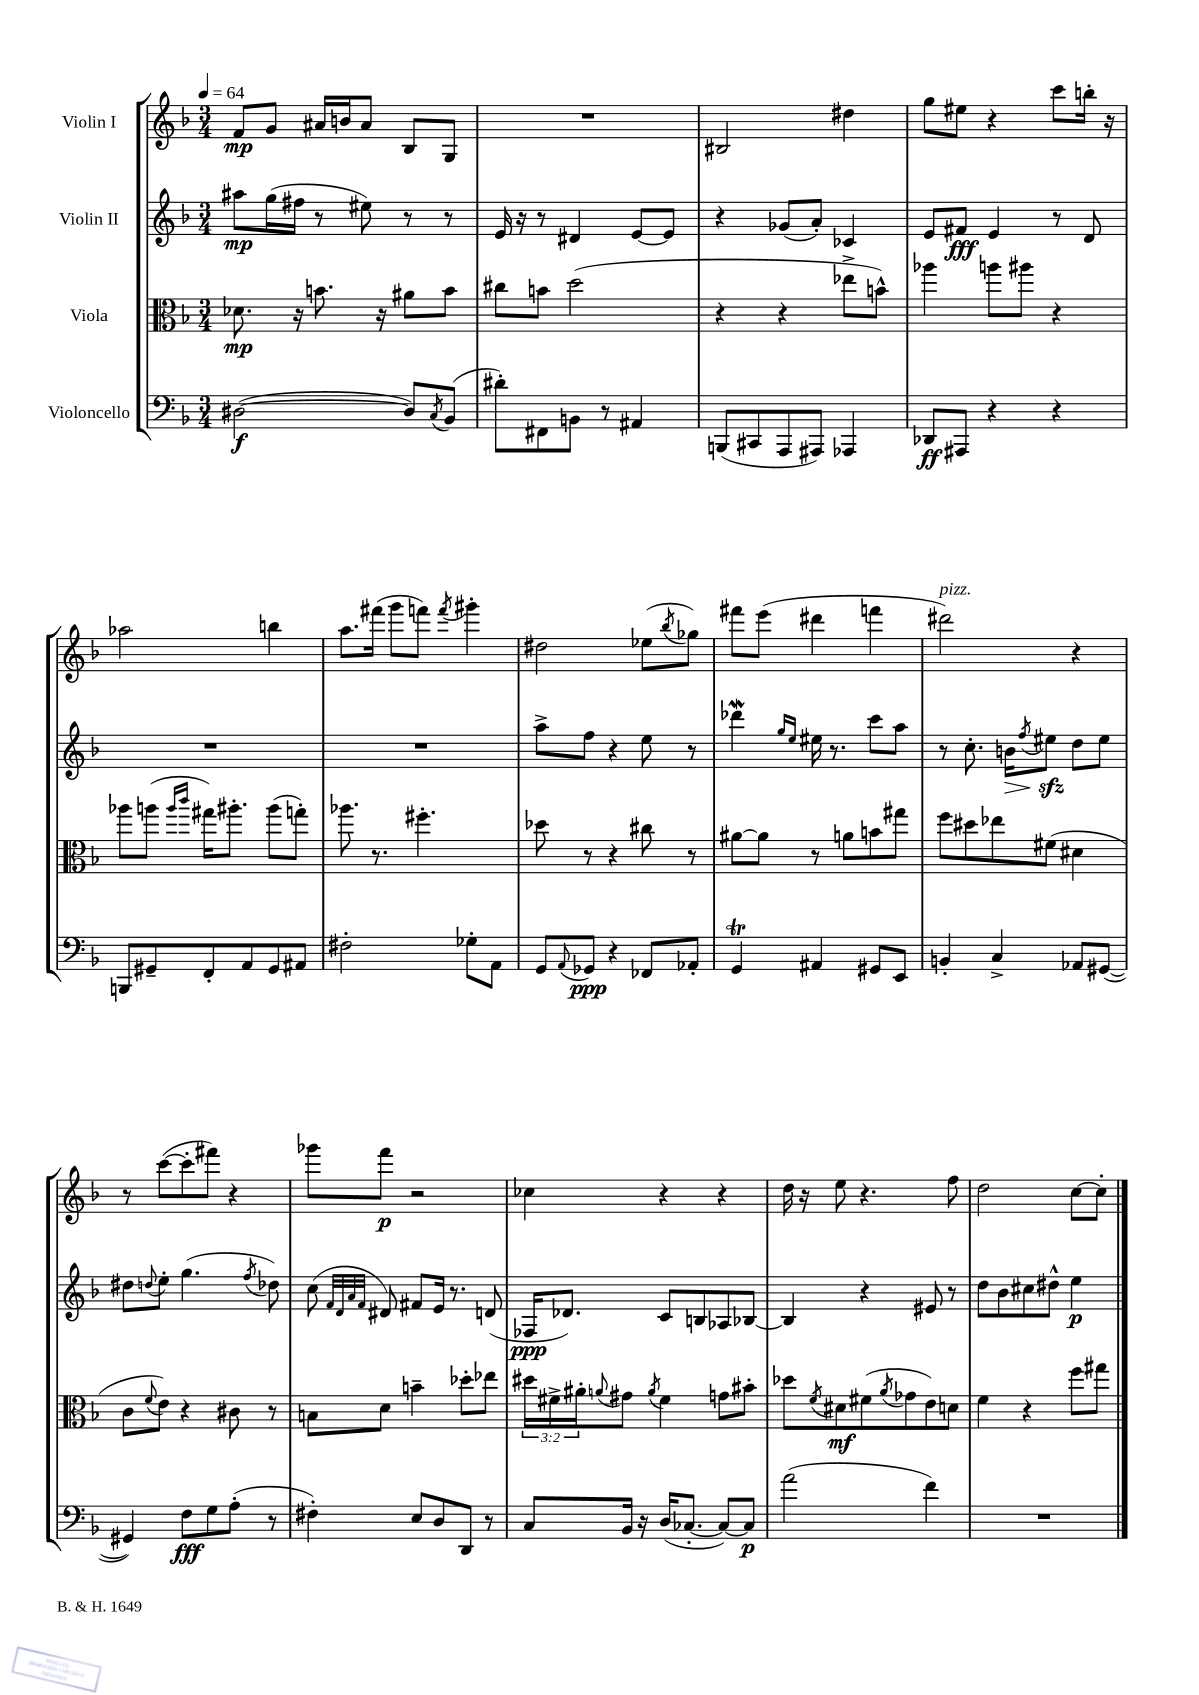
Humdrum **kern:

**kern	**kern	**kern	**kern
*staff4	*staff3	*staff2	*staff1
*clefF4	*clefC3	*clefG2	*clefG2
*k[b-]	*k[b-]	*k[b-]	*k[b-]
*M3/4	*M3/4	*M3/4	*M3/4
*MM64	*MM64	*MM64	*MM64
([2D#\	8.d-\	8aa#\L	8f/L
.	.	(16gg\L	8g/J
.	16r	16ff#\JJ	.
.	8.b\	8r	16a#/LL
.	.	.	16b/J
.	.	8ee#\)	8a#/J
.	16r	.	.
8D#/]L)	8a#\L	8r	8B-/L
8qC/	.	.	.
(8BB-/J	8b\J	8r	8G/J
=	=	=	=
8d#'\L)	8cc#\L	16e/	2.r
.	.	16r	.
8FF#\	8b\J	8r	.
8BB\J	(2dd\	4d#/	.
8r	.	.	.
4AA#/	.	[8e/L	.
.	.	8e/]J	.
=	=	=	=
(8BBB/L	4r	4r	2B#/
8CC#/	.	.	.
8AAA/	4r	(8g-/L	.
8AAA#/J)	.	8a'/J)	.
4AAA-/	8ee-^\L	4c-/	4dd#\
.	8b^^\J)	.	.
=	=	=	=
8DD-/L	4aa-\	8e/L	8gg\L
8AAA#/J	.	8f#/J	8ee#\J
4r	8aa\L	4e/	4r
.	8aa#\J	.	.
4r	4r	8r	8ccc\L
.	.	8d/	16bb'\Jk
.	.	.	16r
=	=	=	=
8BBB/L	8aa-\L	2.r	2aa-\
8GG#~/	(8aa\J	.	.
.	16qqaa/LL	.	.
.	16qqccc/JJ	.	.
8FF'/	16gg#\LK)	.	.
.	8.aa#'\J	.	.
8AA/	.	.	.
8GG#/	(8aa#\L	.	4bb\
8AA#/J	8gg'\J)	.	.
=	=	=	=
2F#'\	8.aa-\	2.r	8.aa\L
.	8.r	.	(16fff#\Jk
.	.	.	8ggg\L
.	4.ff#'\	.	8fff\J)
.	.	.	8qfff/
8G-'\L	.	.	4ggg#'\
8AA\J	.	.	.
=	=	=	=
8GG/L	8dd-\	8aa^\L	2dd#\
8qqAA/	.	.	.
8GG-/J	8r	8ff\J	.
4r	4r	4r	.
8FF-/L	8cc#\	8ee\	(8ee-\L
.	.	.	8qbb-/
8AA-'/J	8r	8r	8gg-\J)
=	=	=	=
4GG/	[8a#\L	4ddd-\	8fff#\L
.	8a#\]J	.	(8eee\J
.	.	16qqgg/LL	.
.	.	16qqee/JJ	.
4AA#/	8r	16ee#\	4ddd#\
.	.	8.r	.
.	8a\L	.	.
8GG#/L	8b\	8ccc\L	4fff\
8EE/J	8gg#\J	8aa\J	.
=	=	=	=
4BB'/	8ff\L	8r	2ddd#\)
.	8dd#\	8.cc'\	.
4C^/	8ee-\	.	.
.	.	16b\LK	.
.	.	8qff/	.
.	(8f#\J	8ee#\J	.
8AA-/L	4d#\	8dd\L	4r
([8GG#/J	.	8ee#\J	.
=	=	=	=
4GG#/])	8c\L	8dd#\L	8r
.	8qqf/	8qqdd/	.
.	8e\J)	8ee'\J	([8ccc\L
8F\L	4r	(4.gg\	8ccc'\]
8G\	.	.	8fff#\J)
(8A'\J	8c#\	.	4r
.	.	8qff/	.
8r	8r	8dd-\)	.
=	=	=	=
4F#'\)	8B\L	(8cc\	8ggg-\L
.	.	32qqf/LLL	.
.	.	32qqd/	.
.	.	32qqa/	.
.	.	32qqf/JJJ	.
.	8d\J	8d#/)	8fff\J
8E/L	4b~\	8f#/L	2r
8D/	.	16e/Jk	.
.	.	8.r	.
8DD/J	8dd-'\L	.	.
8r	8ee-\J	(8d/	.
=	=	=	=
8C/L	24dd#\LL	16F-/LK	4cc-\
.	24f#^\	.	.
.	.	8.d-/J)	.
.	24a#'\J	.	.
.	8qqa/	.	.
16BB-/Jk	8g#\J	.	.
16r	.	.	.
.	8qa/	.	.
(16D/LK	4f#\	8c/L	4r
[8.C-'/J	.	.	.
.	.	8B/	.
8C-/_L)	8g\L	8A-/	4r
8C-/]J	8b#'\J	[8B-/J	.
=	=	=	=
(2a\	8dd-\L	4B-/]	16dd\
.	.	.	16r
.	8qf/	.	.
.	8d#\	.	8ee\
.	(8f#\	4r	4.r
.	8qa/	.	.
.	8g-\	.	.
4f\)	8e\)	8e#/	.
.	8d\J	8r	8ff\
=	=	=	=
2.r	4f\	8dd\L	2dd\
.	.	8b-\	.
.	4r	8cc#\	.
.	.	8dd#^^\J	.
.	8ff\L	4ee\	[8cc\L
.	8gg#\J	.	8cc'\]J
==	==	==	==
*-	*-	*-	*-
